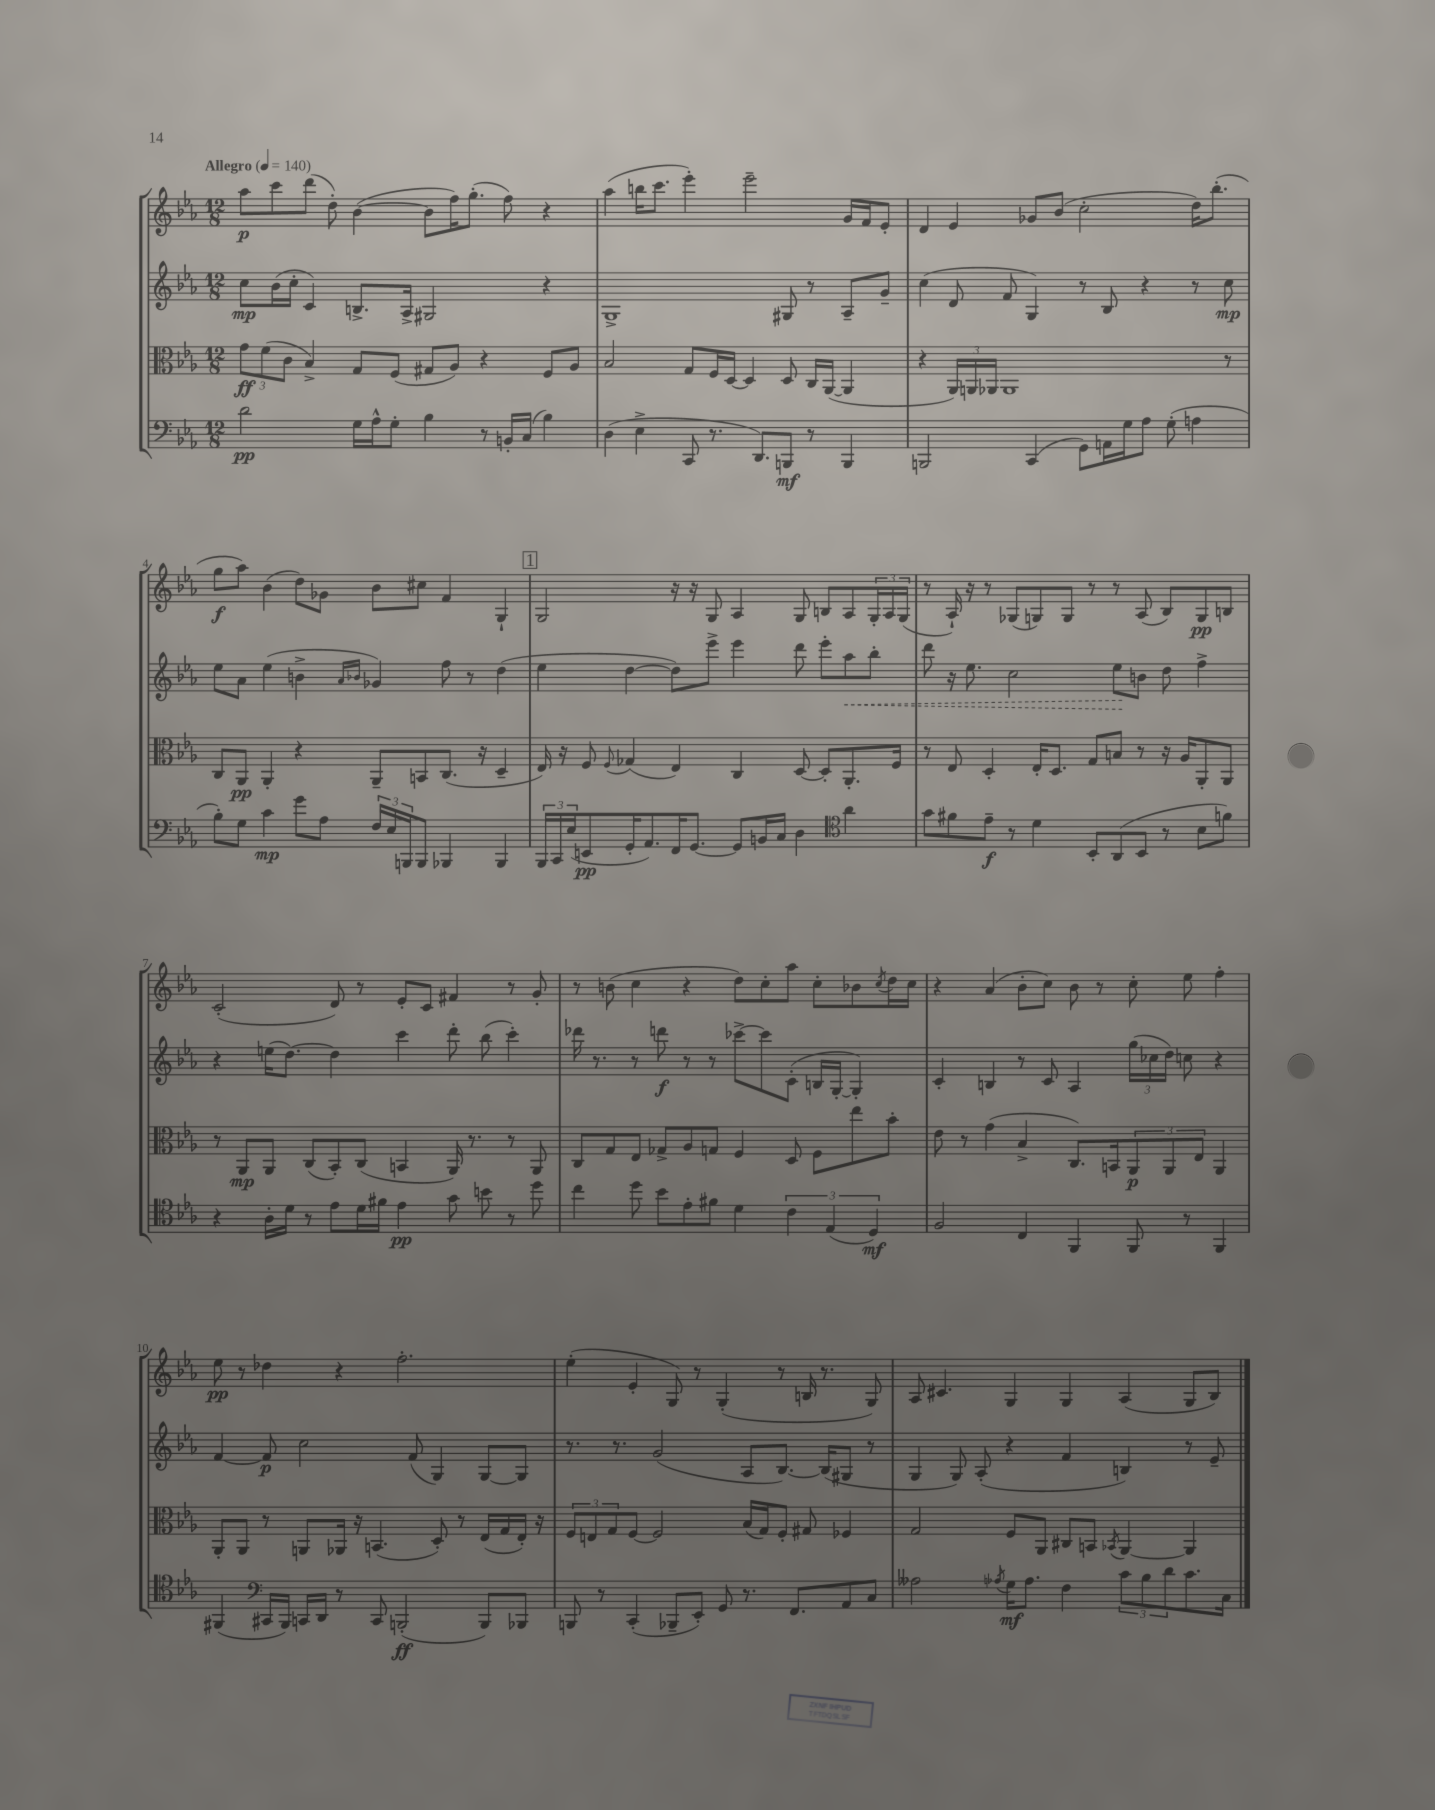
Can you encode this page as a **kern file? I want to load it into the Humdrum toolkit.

**kern	**dynam	**kern	**dynam	**kern	**dynam	**kern	**dynam
*part4	*part4	*part3	*part3	*part2	*part2	*part1	*part1
*staff4	*staff4	*staff3	*staff3	*staff2	*staff2	*staff1	*staff1
*clefF4	*	*clefC3	*	*clefG2	*	*clefG2	*
*k[b-e-a-]	*	*k[b-e-a-]	*	*k[b-e-a-]	*	*k[b-e-a-]	*
*M12/8	*	*M12/8	*	*M12/8	*	*M12/8	*
*MM140	*	*MM140	*	*MM140	*	*MM140	*
=1	=1	=1	=1	=1	=1	=1	=1
!	!	!	!	!	!	!LO:TX:a:B:t=Allegro	!
2d\	pp	12g\L	ff	8cc\L	mp	8aa-\L	p
.	.	(12f\	.	.	.	.	.
.	.	.	.	(16b-\L	.	8ccc\	.
.	.	12c\J	.	.	.	.	.
.	.	.	.	16cc'\JJ	.	.	.
.	.	4B-^/)	.	4c/)	.	(8ddd\J	.
.	.	.	.	.	.	8dd'\)	.
16G\LL	.	8G/L	.	8.Bn^/L	.	([4b-\	.
16A-^^\J	.	.	.	.	.	.	.
8G'\J	.	(8F/J	.	.	.	.	.
.	.	.	.	16A-^/Jk	.	.	.
4B-\	.	8G#X/L	.	2G#X/	.	8b-\L]	.
.	.	8A-/J)	.	.	.	16ff\K)	.
.	.	.	.	.	.	(8.gg'\J	.
8r	.	4r	.	.	.	.	.
16BBn'/LL	.	.	.	.	.	8ff\)	.
(16C/JJ	.	.	.	.	.	.	.
4B-\)	.	8F/L	.	4r	.	4r	.
.	.	8A-/J	.	.	.	.	.
=2	=2	=2	=2	=2	=2	=2	=2
(4D\	.	2B-/	.	1G^	.	(4aa-\	.
4E-^\	.	.	.	.	.	16bbn\KL	.
.	.	.	.	.	.	8.ccc\J	.
8CC/	.	8G/L	.	.	.	4eee-'\)	.
8.r	.	16F/L	.	.	.	.	.
.	.	[16D/JJ	.	.	.	.	.
.	.	4D/]	.	.	.	2eee-~\	.
8.DD/L)	.	.	.	.	.	.	.
8BBBn/J	mf	8D/	.	8G#X/	.	.	.
8r	.	16C/LL	.	8r	.	.	.
.	.	([16AA-/JJ	.	.	.	.	.
4BBB/	.	4AA-/]	.	8A-~/L	.	16g/LL	.
.	.	.	.	.	.	16f/J	.
.	.	.	.	8g~/J	.	8e-'/J	.
=3	=3	=3	=3	=3	=3	=3	=3
2BBBn/	.	4r	.	(4cc\	.	4d/	.
.	.	24AA-/LL)	.	8d/	.	4e-/	.
.	.	24AAn/	.	.	.	.	.
.	.	24AA-X/JJ	.	.	.	.	.
.	.	1AA-	.	8f/	.	.	.
(4CC/	.	.	.	4G/)	.	8g-X/L	.
.	.	.	.	.	.	(8b-/J	.
8GG\L)	.	.	.	8r	.	2cc'\	.
16AAn\L	.	.	.	8B-/	.	.	.
16G\J	.	.	.	.	.	.	.
8A-\J	.	.	.	4r	.	.	.
(8G'\	.	.	.	.	.	.	.
4An\	.	.	.	8r	.	16dd\KL)	.
.	.	.	.	.	.	(8.bb-'\J	.
.	.	8r	.	8cc\	mp	.	.
!!LO:LB:g=z
=4	=4	=4	=4	=4	=4	=4	=4
8B-'\L)	.	8C/L	.	8ee-\L	.	8gg\L	f
8G\J	.	8AA-/J	pp	8a-\J	.	8aa-\J)	.
4c\	mp	4AA-'/	.	(4ee-\	.	(4b-\	.
8g\L	.	4r	.	4bn^\	.	8dd\L)	.
8A-\J	.	.	.	.	.	8g-X\J	.
.	.	.	.	16qqa-/LL	.	.	.
.	.	.	.	16qqb-X/JJ	.	.	.
24F/LL	.	8AA-~/L	.	4g-X/)	.	8b-\L	.
24E-/	.	.	.	.	.	.	.
24BBBn/J	.	.	.	.	.	.	.
8BBB/J	.	8BBn/	.	.	.	8cc#X\J	.
4BBB-X/	.	(8.C/J	.	8ff\	.	4f/	.
.	.	.	.	8r	.	.	.
.	.	16r	.	.	.	.	.
4BBB-/	.	4D~/	.	(4dd\	.	4G`/	.
!!LO:REH:place=s1:t=1
=5	=5	=5	=5	=5	=5	=5	=5
24BBB-/LL	.	16E-/)	.	4ee-\	.	2G/	.
24CC/	.	.	.	.	.	.	.
.	.	16r	.	.	.	.	.
(24E-/J	.	.	.	.	.	.	.
8EEn/	pp	8F/	.	.	.	.	.
.	.	8qqF/	.	.	.	.	.
16GG'/K	.	(4G-X/	.	[4dd\	.	.	.
8.AA-/)	.	.	.	.	.	.	.
16FF/K	.	4E-/)	.	8dd\L])	.	16r	.
[8.GG/J	.	.	.	.	.	16r	.
.	.	.	.	8eee-^\J	.	8G/	.
8GG/L]	.	4C/	.	4eee-\	.	4A-/	.
16BBn/L	.	.	.	.	.	.	.
16C/JJ	.	.	.	.	.	.	.
4D\	.	[8D/	.	8ddd\	.	8G/	.
.	.	8D'/L]	.	8eee-'\L	.	8Bn/L	.
*clefC4	*	*	*	*	*	*	*
!	!	!	!	!	!LO:HP:b	!	!
4a-\	.	8.AA-'/	.	8aa-\	<	8A-/	.
.	.	.	.	8bb-'\J	.	24G'/L	.
.	.	.	.	.	.	24A-/	.
.	.	16F/Jk	.	.	.	.	.
.	.	.	.	.	.	(24G/JJ	.
=6	=6	=6	=6	=6	=6	=6	=6
8g\L	.	8r	.	8ddd\	.	8r	.
8f#X\	.	8E-/	.	16r	.	16A-`/)	.
.	.	.	.	8.ee-\	.	16r	.
8e-~\J	f	4D'/	.	.	.	8r	.
8r	.	.	.	2cc\	.	(8G-X/L	.
4d\	.	16E-'/KL	.	.	.	8Gn/)	.
.	.	8.D/J	.	.	.	.	.
.	.	.	.	.	.	8G/J	.
8BB-'/L	.	8G/L	.	.	.	8r	.
(8AA-/	.	8Bn/J	.	8ee-\L	.	8r	.
8BB-/J	.	8r	.	8bn\J	[	(8A-/	.
8r	.	16r	.	8dd\	.	8B-/L)	.
.	.	16A-/KL	.	.	.	.	.
8B-\L	.	8AA-'/	.	4ff^\	.	8G/	pp
8fn\J)	.	8AA-/J	.	.	.	8Bn/J	.
!!LO:LB:g=z
=7	=7	=7	=7	=7	=7	=7	=7
4r	.	8r	.	4r	.	(2c'/	.
.	.	8AA-/L	mp	.	.	.	.
16A-'\LL	.	8AA-/J	.	(16een\KL	.	.	.
16d\JJ	.	.	.	[8.dd\J)	.	.	.
8r	.	(8C/L	.	.	.	.	.
8e-\L	.	8BB-'/)	.	4dd\]	.	8d/)	.
16d\L	.	(8C/J	.	.	.	8r	.
16f#X\JJ	.	.	.	.	.	.	.
4e-\	pp	4BBn/	.	4ccc\	.	8e-'/L	.
.	.	.	.	.	.	8c/J	.
8g\	.	16AA-/)	.	8ddd'\	.	4f#X/	.
.	.	8.r	.	.	.	.	.
8bn\	.	.	.	(8bb-\	.	.	.
8r	.	8r	.	4ccc'\)	.	8r	.
8dd\	.	8AA-/	.	.	.	8g'/	.
=8	=8	=8	=8	=8	=8	=8	=8
4cc\	.	8C/L	.	16ddd-X\	.	8r	.
.	.	.	.	8.r	.	.	.
.	.	8G/	.	.	.	(8bn\	.
8dd\	.	8E-/J	.	8r	.	4cc\	.
8b-\L	.	8G-X^/L	.	8dddn\	f	.	.
8e-'\	.	8A-/	.	8r	.	4r	.
8f#X\J	.	8Gn/J	.	8r	.	.	.
4d\	.	4F/	.	[8ccc-X^\L	.	8dd\L)	.
.	.	.	.	8ccc-\]	.	8cc'\	.
6c\	.	8D/	.	(8c'\J	.	8aa-\J	.
.	.	8F\L	.	16Bn/LL	.	8cc'\L	.
(6E-/	.	.	.	.	.	.	.
.	.	.	.	[16G'/JJ	.	.	.
.	.	8ee-\	.	4G'/])	.	8b-X\	.
6D/)	mf	.	.	.	.	.	.
.	.	.	.	.	.	8qcc/	.
.	.	8b-'\J	.	.	.	16dd\L	.
.	.	.	.	.	.	16cc\JJ	.
=9	=9	=9	=9	=9	=9	=9	=9
2F/	.	8e-\	.	4c'/	.	4r	.
.	.	8r	.	.	.	.	.
.	.	(4g\	.	4Bn/	.	(4a-/	.
4C/	.	4B-^/	.	8r	.	8b-'\L	.
.	.	.	.	8c/	.	8cc\J)	.
4FF/	.	8.C/L)	.	4A-/	.	8b-\	.
.	.	.	.	.	.	8r	.
.	.	16BBn/k	.	.	.	.	.
8FF/	.	12AA-/	p	(24gg\LL	.	8cc'\	.
.	.	.	.	24cc-X\	.	.	.
.	.	12AA-/	.	24dd\JJ)	.	.	.
8r	.	.	.	8ccn\	.	8ee-\	.
.	.	12E-/J	.	.	.	.	.
4FF/	.	4AA-/	.	4r	.	4ff'\	.
!!LO:LB:g=z
=10	=10	=10	=10	=10	=10	=10	=10
(4FF#X/	.	8AA-'/L	.	[4f/	.	8ee-\	pp
.	.	8AA-/J	.	.	.	8r	.
*clefF4	*	*	*	*	*	*	*
16CC#X/LL	.	8r	.	8f/]	p	4dd-X\	.
16BBB-/JJ)	.	.	.	.	.	.	.
16CCn/LL	.	8AAn/L	.	2cc\	.	.	.
16DD/JJ	.	.	.	.	.	.	.
8r	.	16AA-X/Jk	.	.	.	4r	.
.	.	16r	.	.	.	.	.
8CC/	.	(4.BBn/	.	.	.	.	.
(2BBBn'/	ff	.	.	.	.	2.ff'\	.
.	.	.	.	(8f/	.	.	.
.	.	8D'/)	.	4G/)	.	.	.
.	.	8r	.	.	.	.	.
8BBB/L)	.	(16E-/LL	.	[8G/L	.	.	.
.	.	16G/	.	.	.	.	.
8BBB-X/J	.	16E-'/JJ)	.	8G/J]	.	.	.
.	.	16r	.	.	.	.	.
=11	=11	=11	=11	=11	=11	=11	=11
8BBBn/	.	12F/L	.	8.r	.	(4ee-'\	.
.	.	12En/	.	.	.	.	.
8r	.	.	.	.	.	.	.
.	.	12G/	.	.	.	.	.
.	.	.	.	8.r	.	.	.
(4CC'/	.	[8F/J	.	.	.	4e-'/	.
.	.	2F/]	.	(2g/	.	.	.
8BBB-X~/L	.	.	.	.	.	8G/)	.
8EE-'/J)	.	.	.	.	.	8r	.
8GG/	.	.	.	.	.	(4G'/	.
8.r	.	(16B-/LL	.	8A-/L	.	.	.
.	.	16G/J)	.	.	.	.	.
.	.	8F'/J	.	[8.B-/J)	.	8r	.
8.FF/L	.	.	.	.	.	.	.
.	.	8G#X/	.	.	.	16Bn/	.
.	.	.	.	(16B-/KL]	.	8.r	.
8AA-/	.	4F-X/	.	8G#X/J	.	.	.
8C/J	.	.	.	8r	.	8G/)	.
=12	=12	=12	=12	=12	=12	=12	=12
2A--X\	.	2G/	.	4G/	.	8A-/	.
.	.	.	.	.	.	4.c#X/	.
.	.	.	.	8G/)	.	.	.
.	.	.	.	(8A-'/	.	.	.
8qA-X/	.	.	.	.	.	.	.
16G\KL	mf	8F/L	.	4r	.	4G/	.
8.A-\J	.	.	.	.	.	.	.
.	.	8AA-/J	.	.	.	.	.
4F\	.	8C#X/L	.	4f/	.	4G/	.
.	.	8BBn/J	.	.	.	.	.
.	.	8qBB-X/	.	.	.	.	.
12c\L	.	[4AA-/	.	4Bn/)	.	(4A-/	.
12B-\	.	.	.	.	.	.	.
12d\	.	.	.	.	.	.	.
8.c\	.	4AA-/]	.	8r	.	8G/L	.
.	.	.	.	8e-~/	.	8B-/J)	.
16C\Jk	.	.	.	.	.	.	.
==	==	==	==	==	==	==	==
*-	*-	*-	*-	*-	*-	*-	*-
